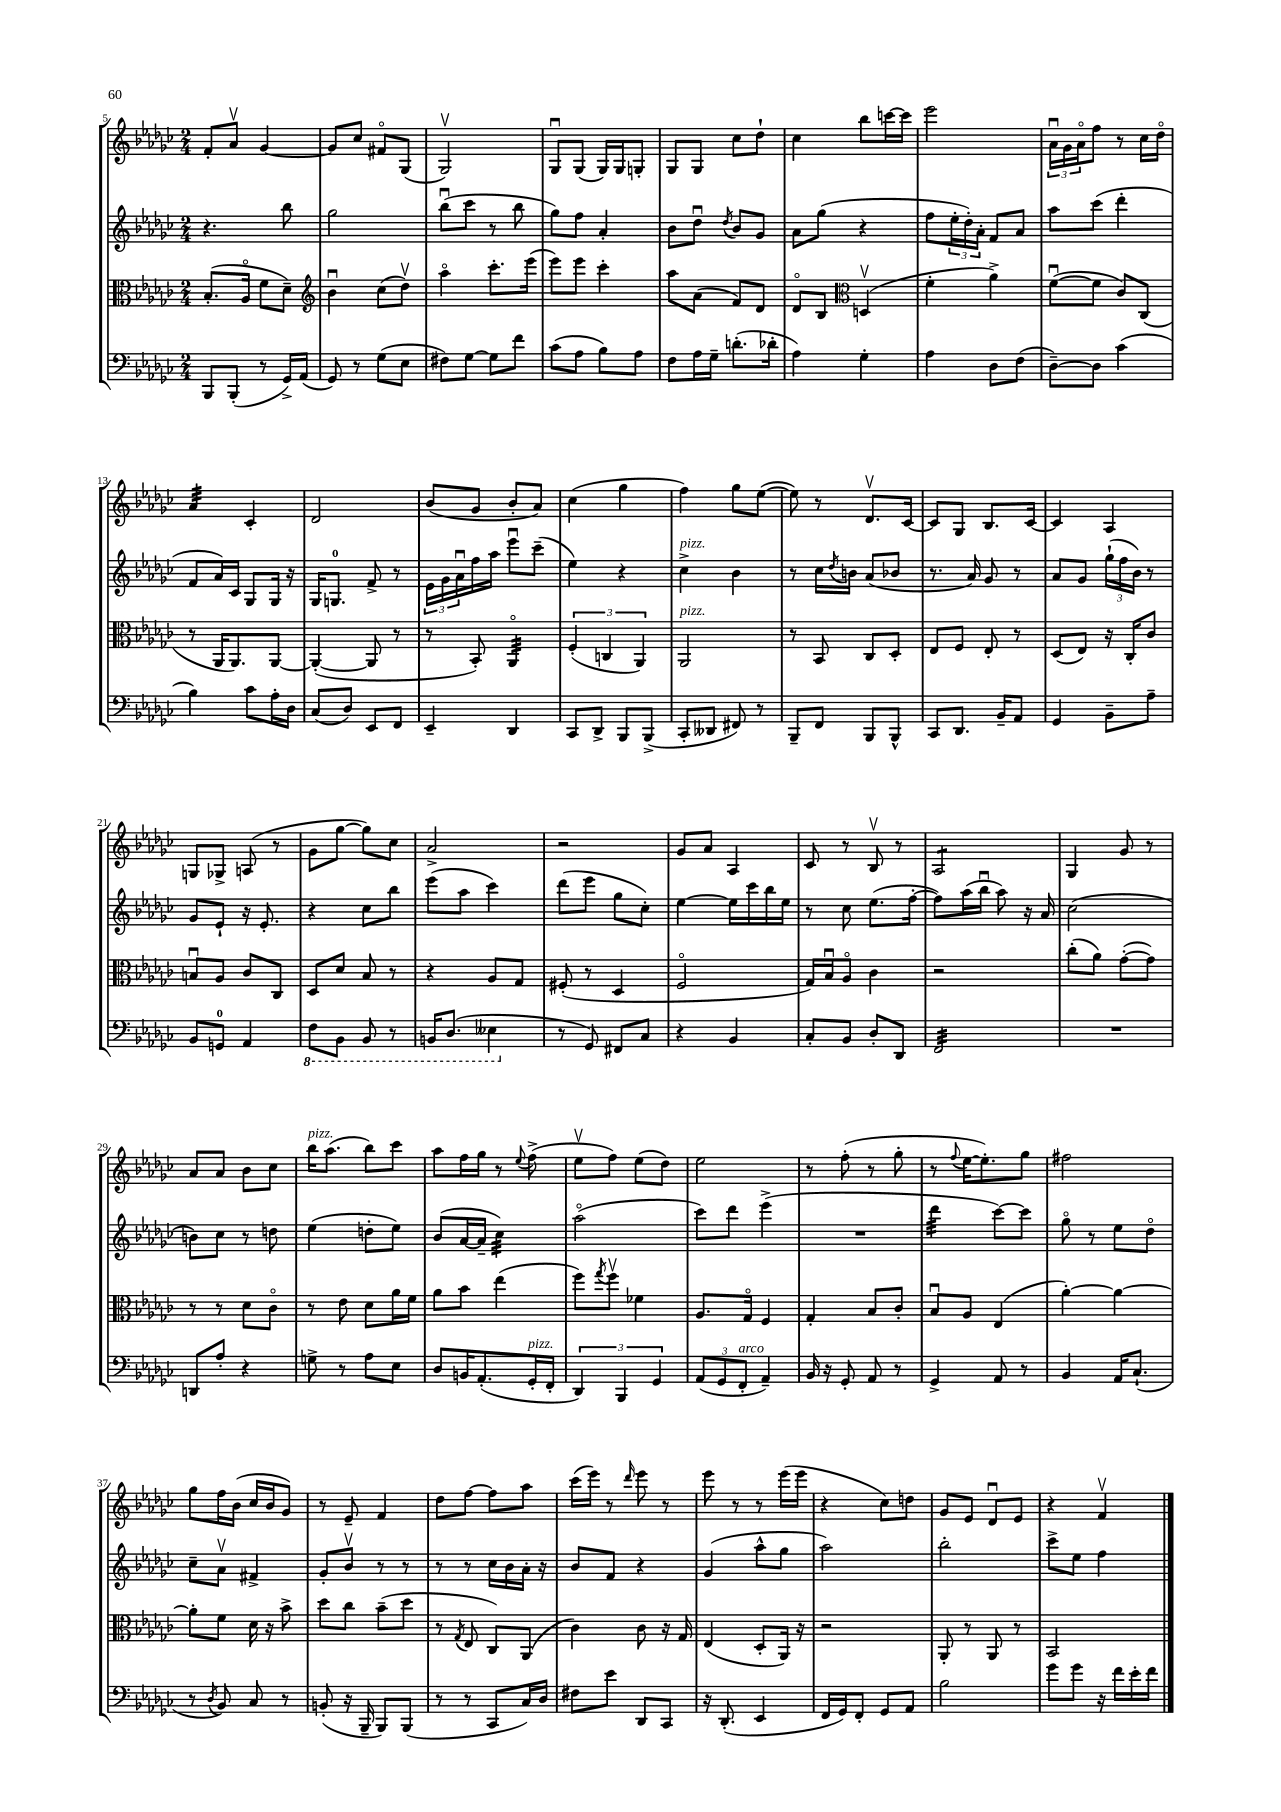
<<
\new StaffGroup <<
\new Staff = "s0" {
    \clef treble \key ges \major \numericTimeSignature \time 2/4
    f'8-. aes'8\upbow ges'4~ |
    ges'8 ces''8 fis'8\flageolet ges8( |
    ges2\upbow) |
    ges8\downbow ges8( ges16) ges16 g8-. |
    ges8 ges8 ces''8 des''8-! |
    ces''4 bes''8 c'''16~ c'''16 |
    ees'''2 |
    \tuplet 3/2 { aes'16\downbow ges'16 aes'16\flageolet } f''8 r8 ces''16 des''16\flageolet |
    aes'4:32 ces'4-. |
    des'2 |
    bes'8( ges'8 bes'8-. aes'8) |
    ces''4( ges''4 |
    f''4) ges''8 ees''8~( |
    ees''8) r8 des'8.\upbow ces'16~ |
    ces'8 ges8 bes8. ces'16~ |
    ces'4 aes4 |
    g8 ges8-> a8( r8 |
    ges'8 ges''8~ ges''8) ces''8 |
    aes'2-> |
    r2 |
    ges'8 aes'8 aes4 |
    ces'8 r8 bes8\upbow r8 |
    aes2:8 |
    ges4 ges'8 r8 |
    aes'8 aes'8 bes'8 ces''8 |
    bes''16^\markup { \italic "pizz." } aes''8.( bes''8) ces'''8 |
    aes''8 f''16 ges''16 r8 \appoggiatura { ees''8 } f''8->( |
    ees''8\upbow f''8) ees''8( des''8) |
    ees''2 |
    r8 f''8-.( r8 ges''8-. |
    r8 \appoggiatura { f''8 } ees''16~ ees''8.-.) ges''8 |
    fis''2 |
    ges''8 f''16 bes'16( ces''16 bes'16 ges'8) |
    r8 ees'8-- f'4 |
    des''8 f''8~ f''8 aes''8 |
    ces'''16( ees'''16) r8 \grace { des'''16 } ees'''8 r8 |
    ees'''8 r8 r8 ees'''16( ees'''16 |
    r4 ces''8) d''8 |
    ges'8 ees'8 des'8\downbow ees'8 |
    r4 f'4\upbow \bar "|." |
}
\new Staff = "s1" {
    \clef treble \key ges \major \numericTimeSignature \time 2/4
    r4. bes''8 |
    ges''2 |
    bes''8\downbow( ces'''8 r8 bes''8 |
    ges''8) f''8 aes'4-. |
    bes'8 des''8\downbow \acciaccatura { des''8 } bes'8 ges'8 |
    aes'8 ges''8( r4 |
    f''8 \tuplet 3/2 { ees''16-. des''16-.) aes'16-. } f'8 aes'8 |
    aes''8 ces'''8( des'''4-. |
    f'8 aes'16) ces'16 ges8 ges16 r16 |
    ges16 g8.-0 f'8-> r8 |
    \tuplet 3/2 { ees'16 ges'16 aes'16\downbow } f''16 aes''16 ees'''8\downbow ces'''8--( |
    ees''4) r4 |
    ces''4->^\markup { \italic "pizz." } bes'4 |
    r8 ces''16 \acciaccatura { des''8 } b'16 aes'8( bes'8 |
    r8. aes'16) ges'8 r8 |
    aes'8 ges'8 \tuplet 3/2 { ges''16-!( f''16 bes'16) } r8 |
    ges'8 ees'8-! r16 ees'8.-. |
    r4 ces''8 bes''8 |
    ees'''8( aes''8 ces'''4) |
    des'''8( ees'''8 ges''8 ces''8-.) |
    ees''4~ ees''16 ces'''16 bes''16 ees''16 |
    r8 ces''8 ees''8.( f''16~-. |
    f''8) aes''16( bes''16\downbow aes''8) r16 aes'16 |
    ces''2( |
    b'8) ces''8 r8 d''8 |
    ees''4( d''8-. ees''8) |
    bes'8( aes'16~ aes'16-- ces''4:32) |
    aes''2\flageolet( |
    ces'''8) des'''8 ees'''4->( |
    R2 |
    des'''4:32 ces'''8~) ces'''8 |
    ges''8\flageolet r8 ees''8 des''8\flageolet |
    ces''8-- aes'8\upbow fis'4-> |
    ges'8-. bes'8\upbow r8 r8 |
    r8 r8 ces''16 bes'16 aes'16-. r16 |
    bes'8 f'8 r4 |
    ges'4( aes''8-^ ges''8 |
    aes''2) |
    bes''2-. |
    ces'''8-> ees''8 f''4 \bar "|." |
}
\new Staff = "s2" {
    \clef alto \key ges \major \numericTimeSignature \time 2/4
    bes8.-.( aes16\flageolet f'8 des'8--) |
    \clef treble bes'4\downbow ces''8( des''8\upbow) |
    aes''4\flageolet ces'''8.-. ees'''16( |
    ees'''8) ees'''8 ces'''4-. |
    aes''8 aes'8( f'8) des'8 |
    des'8\flageolet bes8 \clef alto d4\upbow( |
    f'4-. aes'4->) |
    f'8~\downbow( f'8 ces'8) ces8( |
    r8 aes,16 aes,8.) aes,8~ |
    aes,4~-.( aes,8 r8 |
    r8 bes,8-.) aes,4:32\flageolet |
    \tuplet 3/2 { f4-.( c4 aes,4) } |
    aes,2^\markup { \italic "pizz." } |
    r8 bes,8 ces8 des8-. |
    ees8 f8 ees8-. r8 |
    des8( ees8) r16 ces16-. ces'8 |
    b8\downbow aes8 ces'8 ces8 |
    des8 des'8 bes8 r8 |
    r4 aes8 ges8 |
    fis8-.( r8 des4 |
    f2\flageolet |
    ges16) bes16\downbow aes8\flageolet ces'4 |
    r2 |
    ces''8-.( aes'8) ges'8~-.( ges'8) |
    r8 r8 des'8 ces'8\flageolet |
    r8 ees'8 des'8 aes'16 f'16 |
    aes'8 bes'8 ees''4( |
    f''8) \acciaccatura { ges''8 } f''8\upbow fes'4 |
    aes8. ges16\flageolet f4 |
    ges4-. bes8 ces'8-. |
    bes8\downbow aes8 ees4( |
    aes'4~-.) aes'4~ |
    aes'8-. f'8 des'16 r16 bes'8-> |
    des''8 ces''8 bes'8--( des''8 |
    r8 \acciaccatura { ges8 } ees8 ces8) aes,8( |
    ces'4) ces'8 r16 ges16 |
    ees4( des8-. aes,16) r16 |
    r2 |
    aes,8-. r8 aes,8 r8 |
    bes,2 \bar "|." |
}
\new Staff = "s3" {
    \clef bass \key ges \major \numericTimeSignature \time 2/4
    bes,,8 bes,,8-.( r8 ges,16->) aes,16( |
    ges,8) r8 ges8( ees8 |
    fis8) ges8~ ges8 f'8 |
    ces'8( aes8 bes8) aes8 |
    f8 aes16 ges16-- d'8.-.( des'16-. |
    aes4) ges4-. |
    aes4 des8 f8( |
    des8~--) des8 ces'4( |
    bes4) ces'8 aes16-. des16 |
    ces8( des8) ees,8 f,8 |
    ees,4-- des,4 |
    ces,8 des,8-> bes,,8 bes,,8->( |
    ces,8-. deses,8 fis,8) r8 |
    bes,,8-- f,8 bes,,8 bes,,8-^ |
    ces,8 des,8. bes,16-- aes,8 |
    ges,4 bes,8-- aes8-- |
    bes,8 g,8-0 aes,4 |
    \ottava #-1 f,8 bes,,8 bes,,8 r8 |
    b,,16 des,8.( eeses,4 \ottava #0 |
    r8 ges,8) fis,8 ces8 |
    r4 bes,4 |
    ces8-. bes,8 des8-. des,8 |
    f,2:32 |
    R2 |
    d,8 aes8-. r4 |
    g8-> r8 aes8 ees8 |
    des8 b,16 aes,8.-.( ges,16-.^\markup { \italic "pizz." } f,16-. |
    \tuplet 3/2 { des,4) bes,,4 ges,4 } |
    \tuplet 3/2 { aes,8( ges,8 f,8-.^\markup { \italic "arco" } } aes,4--) |
    bes,16 r16 ges,8-. aes,8 r8 |
    ges,4-> aes,8 r8 |
    bes,4 aes,16 ces8.-!( |
    r8 \acciaccatura { des8 } bes,8) ces8 r8 |
    b,8-.( r16 bes,,16-- bes,,8) bes,,8( |
    r8 r8 ces,8 ces16) des16 |
    fis8 ees'8 des,8 ces,8 |
    r16 des,8.-.( ees,4 |
    f,16 ges,16) f,8-. ges,8 aes,8 |
    bes2 |
    ges'8 ges'8 r16 f'16 ees'16-. f'16 \bar "|." |
}
>>
>>
\layout { \context { \Score currentBarNumber = #5 } }
